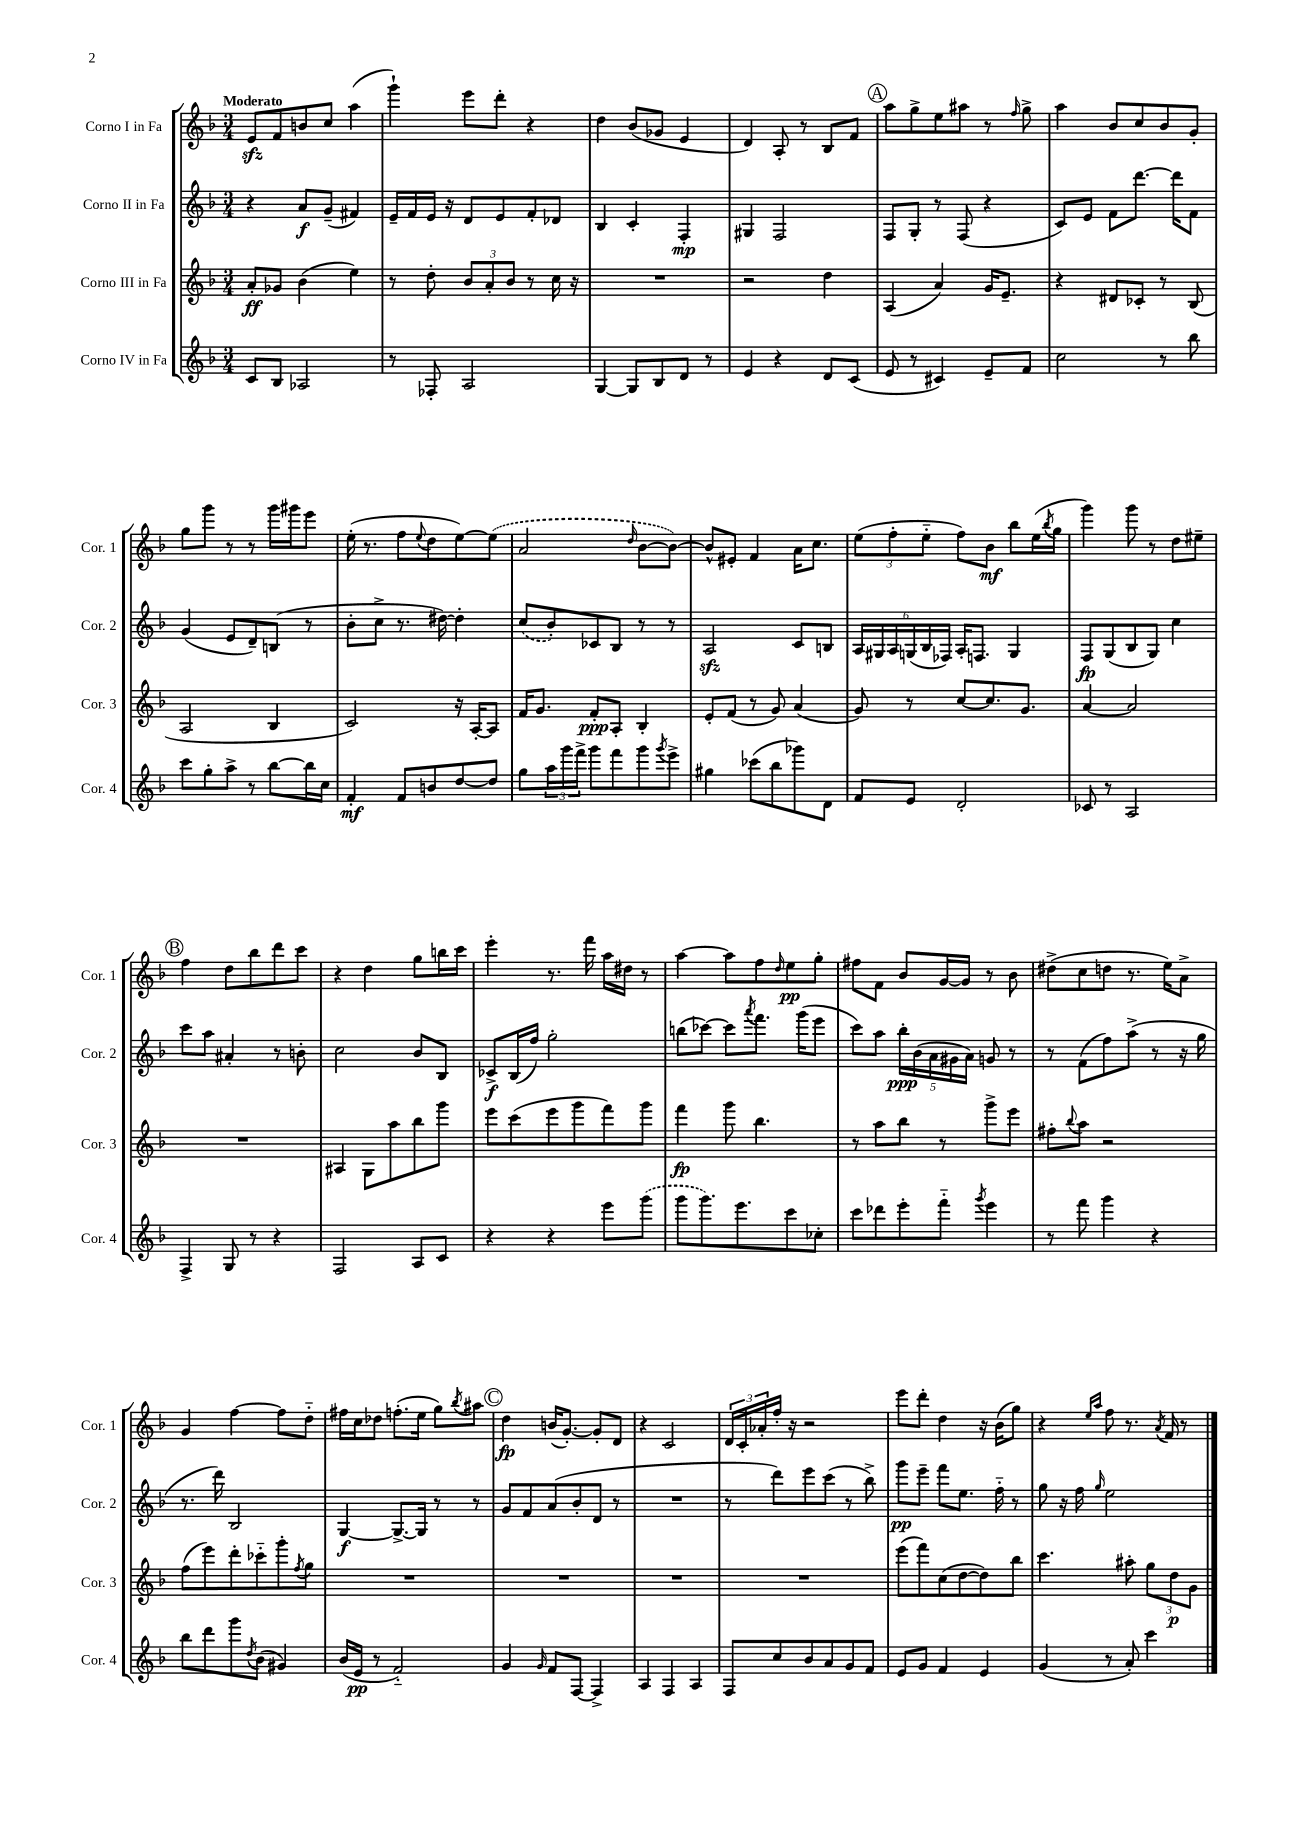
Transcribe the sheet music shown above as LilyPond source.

<<
\new StaffGroup <<
\new Staff = "s0" \with { instrumentName = "Corno I in Fa" shortInstrumentName = "Cor. 1" } {
    \clef treble \key f \major \numericTimeSignature \time 3/4 \tempo "Moderato"
    e'8\sfz f'8 b'8 c''8 a''4( |
    g'''4-!) e'''8 d'''8-. r4 |
    d''4 bes'8( ges'8 e'4 |
    d'4) a8-. r8 bes8 f'8 |
    \mark \markup { \circle "A" } a''8 g''8-> e''8 ais''8 r8 \grace { f''16 } g''8-> |
    a''4 bes'8 c''8 bes'8 g'8-. |
    g''8 g'''8 r8 r8 g'''16 gis'''16 e'''8 |
    e''16-.( r8. f''8 \appoggiatura { e''8 } d''8 e''8~) \once \slurDashed e''8( |
    a'2 \grace { d''16 } bes'8~ bes'8~) |
    bes'8-^ eis'8-. f'4 a'16 c''8. |
    \tuplet 3/2 { e''8( f''8-. e''8-_ } f''8) bes'8\mf bes''8 e''16( \acciaccatura { bes''8 } g''16 |
    g'''4) g'''8 r8 d''8 eis''8-- |
    \mark \markup { \circle "B" } f''4 d''8 bes''8 d'''8 c'''8 |
    r4 d''4 g''8 b''16 c'''16 |
    e'''4-. r8. f'''16 a''16 dis''16 r8 |
    a''4~ a''8 f''8 \grace { d''16 } e''8\pp g''8-. |
    fis''8 f'8 bes'8 g'16~ g'16 r8 bes'8 |
    dis''8->( c''8 d''8 r8. e''16) a'8-> |
    g'4 f''4~ f''8 d''8-_ |
    fis''16 c''16 des''8 f''8.-.( e''16 g''8) \acciaccatura { bes''8 } ais''8 |
    \mark \markup { \circle "C" } d''4\fp b'16( g'8.~-.) g'8-. d'8 |
    r4 c'2 |
    \tuplet 3/2 { d'16 c'16-. aes'16-. } f''16-. r16 r2 |
    e'''8 d'''8-. d''4 r16 bes'16( g''8) |
    r4 \grace { e''16 a''16 } f''8 r8. \acciaccatura { a'8 } f'16 r8 \bar "|." |
}
\new Staff = "s1" \with { instrumentName = "Corno II in Fa" shortInstrumentName = "Cor. 2" } {
    \clef treble \key f \major \numericTimeSignature \time 3/4
    r4 a'8\f g'8--( fis'4) |
    e'16-- f'16 e'16 r16 d'8 e'8 f'8-. des'8 |
    bes4 c'4-. f4-.\mp |
    gis4 f2 |
    \mark \markup { \circle "A" } f8 g8-. r8 f8( r4 |
    c'8) e'8 f'8 d'''8.~ d'''16 f'8 |
    g'4( e'8 d'8--) b8( r8 |
    bes'8-. c''8-> r8. dis''16~) dis''4-. |
    \once \slurDashed c''8( bes'8-.) ces'8 bes8 r8 r8 |
    a2\sfz c'8 b8 |
    \tuplet 6/4 { a16 gis16 a16 g16( bes16 fes16) } a16-. f8. g4 |
    f8\fp g8( bes8 g8) c''4 |
    \mark \markup { \circle "B" } c'''8 a''8 ais'4-. r8 b'8-. |
    c''2 bes'8 bes8 |
    ces'8->\f bes16( f''16) g''2-. |
    b''8( ces'''8~) ces'''8 \acciaccatura { a'''8 } f'''8. g'''16( e'''8 |
    c'''8) a''8 \tuplet 5/4 { bes''16-.\ppp bes'16( a'16 gis'16 a'16) } g'8 r8 |
    r8 f'8( f''8) a''8->( r8 r16 g''16 |
    r8. d'''16) bes2 |
    g4~\f g8.~-> g16 r8 r8 |
    \mark \markup { \circle "C" } g'8 f'8 a'8( bes'8-. d'8 r8 |
    R2. |
    r8 d'''8) e'''8 c'''8( r8 bes''8->) |
    g'''8\pp e'''8-- f'''8 e''8. f''16-_ r8 |
    g''8 r16 f''16 \grace { g''16 } e''2 \bar "|." |
}
\new Staff = "s2" \with { instrumentName = "Corno III in Fa" shortInstrumentName = "Cor. 3" } {
    \clef treble \key f \major \numericTimeSignature \time 3/4
    a'8-.\ff ges'8 bes'4( e''4) |
    r8 d''8-. \tuplet 3/2 { bes'8 a'8-. bes'8 } r8 c''16 r16 |
    R2. |
    r2 d''4 |
    \mark \markup { \circle "A" } a4( a'4) g'16 e'8.-- |
    r4 dis'8 ces'8-. r8 bes8( |
    a2 bes4 |
    c'2) r16 a16~-. a8 |
    f'16 g'8. f'8-.\ppp a8-. bes4-. |
    e'8-. f'8( r8 g'8) a'4( |
    g'8) r8 c''8~ c''8. g'8. |
    a'4~ a'2 |
    \mark \markup { \circle "B" } R2. |
    ais4 g8 a''8 bes''8 g'''8 |
    e'''8 c'''8( e'''8 g'''8 f'''8) g'''8 |
    f'''4\fp g'''8 bes''4. |
    r8 a''8 bes''8 r8 g'''8-> e'''8 |
    fis''8-. \appoggiatura { bes''8 } a''8 r2 |
    f''8( e'''8) d'''8-. ces'''8-_ g'''8-. \acciaccatura { f''8 } g''8 |
    R2. |
    \mark \markup { \circle "C" } R2. |
    R2. |
    R2. |
    e'''8( f'''8) c''8( d''8~ d''8) bes''8 |
    c'''4. ais''8-. \tuplet 3/2 { g''8 d''8\p g'8 } \bar "|." |
}
\new Staff = "s3" \with { instrumentName = "Corno IV in Fa" shortInstrumentName = "Cor. 4" } {
    \clef treble \key f \major \numericTimeSignature \time 3/4
    c'8 bes8 aes2 |
    r8 fes8-. a2 |
    g4~ g8 bes8 d'8 r8 |
    e'4 r4 d'8 c'8( |
    \mark \markup { \circle "A" } e'8 r8 cis'4) e'8-- f'8 |
    c''2 r8 bes''8 |
    c'''8 g''8-. a''8-> r8 bes''8~ bes''16 c''16 |
    f'4-.\mf f'8 b'8 d''8~ d''8 |
    g''8 \tuplet 3/2 { a''16 g'''16 f'''16-> } g'''8 f'''8 g'''8 \acciaccatura { g'''8 } e'''8-> |
    gis''4 ces'''8( bes''8 ges'''8) d'8 |
    f'8 e'8 d'2-. |
    ces'8 r8 a2 |
    \mark \markup { \circle "B" } f4-> g8 r8 r4 |
    f2 a8 c'8 |
    r4 r4 e'''8 \once \slurDashed g'''8( |
    g'''8 g'''8.) e'''8. c'''8 ces''8-. |
    c'''8 des'''8 e'''8-. f'''8-_ \acciaccatura { g'''8 } e'''4 |
    r8 f'''8 g'''4 r4 |
    bes''8 d'''8 g'''8 \acciaccatura { d''8 } bes'8( gis'4) |
    bes'16( e'16\pp r8 f'2-_) |
    \mark \markup { \circle "C" } g'4 \grace { g'16 } f'8 f8~ f4-> |
    a4 f4 a4 |
    f8 c''8 bes'8 a'8 g'8 f'8 |
    e'8 g'8 f'4 e'4 |
    g'4( r8 a'8-.) c'''4 \bar "|." |
}
>>
>>
\layout { \context { \Score \remove "Bar_number_engraver" } }
